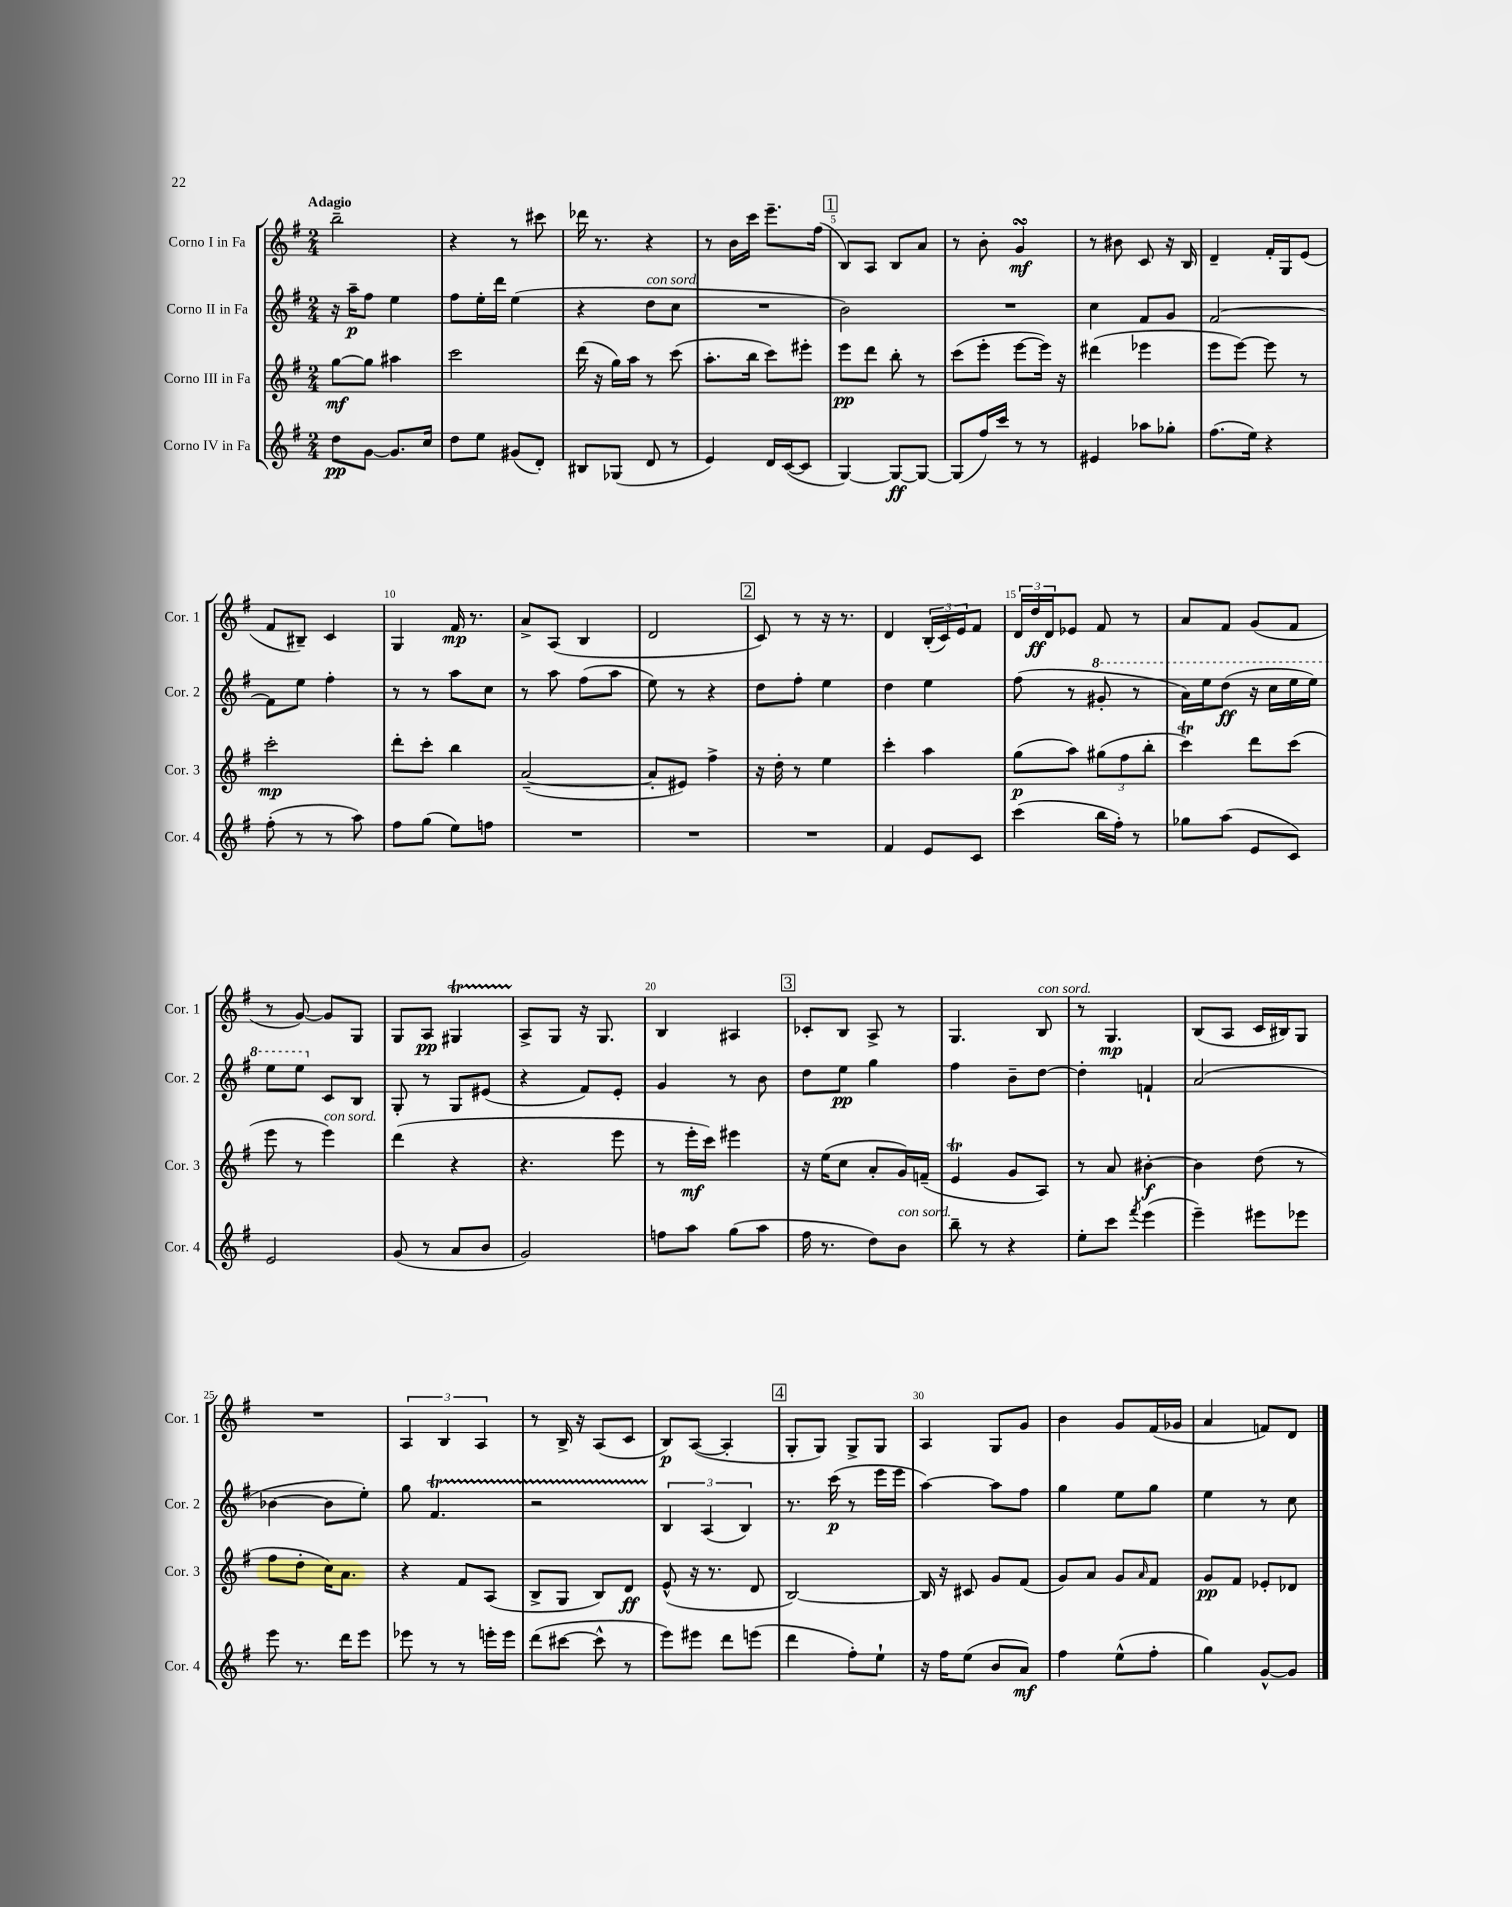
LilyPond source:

<<
\new StaffGroup <<
\new Staff = "s0" \with { instrumentName = "Corno I in Fa" shortInstrumentName = "Cor. 1" } {
    \clef treble \key g \major \numericTimeSignature \time 2/4 \tempo "Adagio"
    b''2-- |
    r4 r8 cis'''8 |
    des'''16 r8. r4 |
    r8 b'16 c'''16 e'''8.-- fis''16( |
    \mark \markup { \box "1" } b8) a8 b8 a'8 |
    r8 b'8-. g'4\turn\mf |
    r8 bis'8 c'8 r16 b16 |
    d'4-- fis'16-. g16 e'8( |
    fis'8 bis8--) c'4 |
    g4 fis'16\mp r8. |
    a'8-> a8( b4 |
    d'2 |
    \mark \markup { \box "2" } c'8) r8 r16 r8. |
    d'4 \tuplet 3/2 { b16-.( c'16) e'16 } fis'8 |
    \tuplet 3/2 { d'16 d''16\ff d'16 } ees'8 fis'8 r8 |
    a'8 fis'8 g'8( fis'8 |
    r8 g'8~) g'8 g8 |
    g8 a8\pp gis4\startTrillSpan |
    a8->\stopTrillSpan g8 r16 g8. |
    b4 ais4 |
    \mark \markup { \box "3" } ces'8-. b8 a8-> r8 |
    g4. b8^\markup { \italic "con sord." } |
    r8 g4.\mp |
    b8( a8 c'16 bis16) g8 |
    R2 |
    \tuplet 3/2 { a4 b4 a4 } |
    r8 b16-> r16 a8( c'8 |
    b8\p) a8~( a4-. |
    \mark \markup { \box "4" } g8-. g8) g8-> g8 |
    a4 g8 g'8 |
    b'4 g'8 fis'16( ges'16 |
    a'4 f'8) d'8 \bar "|." |
}
\new Staff = "s1" \with { instrumentName = "Corno II in Fa" shortInstrumentName = "Cor. 2" } {
    \clef treble \key g \major \numericTimeSignature \time 2/4
    r16 a''16--\p fis''8 e''4 |
    fis''8 e''16-. d'''16 e''4( |
    r4 d''8^\markup { \italic "con sord." } c''8 |
    R2 |
    \mark \markup { \box "1" } b'2) |
    R2 |
    c''4 fis'8 g'8 |
    fis'2~ |
    fis'8 e''8 fis''4-. |
    r8 r8 a''8 c''8 |
    r8 a''8 fis''8( a''8 |
    e''8) r8 r4 |
    \mark \markup { \box "2" } d''8 fis''8-. e''4 |
    d''4 e''4 |
    fis''8( r8 \ottava #1 gis''8-. r8 |
    a''16) e'''16 d'''8\ff( r16 c'''16 e'''16 e'''16) |
    e'''8 e'''8 \ottava #0 c'8 b8 |
    g8-. r8 g8 eis'8( |
    r4 fis'8) e'8-. |
    g'4 r8 b'8 |
    \mark \markup { \box "3" } d''8 e''8\pp g''4 |
    fis''4 b'8-- d''8~ |
    d''4-. f'4-! |
    a'2( |
    bes'4~ bes'8 e''8-.) |
    g''8 fis'4.\startTrillSpan |
    r2 |
    \tuplet 3/2 { b4\stopTrillSpan a4( b4) } |
    \mark \markup { \box "4" } r8. c'''16\p( r8 e'''16 e'''16 |
    a''4~) a''8 fis''8 |
    g''4 e''8 g''8 |
    e''4 r8 c''8 \bar "|." |
}
\new Staff = "s2" \with { instrumentName = "Corno III in Fa" shortInstrumentName = "Cor. 3" } {
    \clef treble \key g \major \numericTimeSignature \time 2/4
    g''8~\mf g''8 ais''4 |
    c'''2 |
    d'''16( r16 g''16) a''16 r8 c'''8( |
    a''8.-. b''16 c'''8) eis'''8-. |
    \mark \markup { \box "1" } e'''8\pp d'''8 b''8-. r8 |
    c'''8( e'''8-. e'''8~ e'''16) r16 |
    dis'''4( ees'''4 |
    e'''8 e'''8~) e'''8 r8 |
    c'''2-.\mp |
    d'''8-. c'''8-. b''4 |
    a'2~--( |
    a'8-. eis'8) fis''4-> |
    \mark \markup { \box "2" } r16 d''16-. r8 e''4 |
    c'''4-. a''4 |
    g''8\p( a''8) \tuplet 3/2 { gis''8( fis''8 b''8-. } |
    c'''4\trill) d'''8 c'''8( |
    e'''8 r8 e'''4^\markup { \italic "con sord." }) |
    d'''4( r4 |
    r4. e'''8 |
    r8 e'''16-.\mf c'''16) eis'''4 |
    \mark \markup { \box "3" } r16 e''16( c''8 a'8-. g'16) f'16--( |
    e'4\trill g'8 a8) |
    r8 a'8 bis'4~-.\f |
    bis'4 d''8( r8 |
    fis''8 d''8-. c''16) a'8. |
    r4 fis'8 a8( |
    b8-> g8 b8) d'8\ff |
    e'8-^( r16 r8. d'8 |
    \mark \markup { \box "4" } b2~) |
    b16 r16 cis'8 g'8 fis'8( |
    g'8) a'8 g'8 \grace { a'16 } fis'8 |
    g'8\pp fis'8 ees'8-. des'8 \bar "|." |
}
\new Staff = "s3" \with { instrumentName = "Corno IV in Fa" shortInstrumentName = "Cor. 4" } {
    \clef treble \key g \major \numericTimeSignature \time 2/4
    d''8\pp g'8~ g'8. c''16 |
    d''8 e''8 gis'8( d'8-.) |
    bis8 ges8( d'8 r8 |
    e'4) d'16 c'16~( c'8 |
    \mark \markup { \box "1" } g4~) g8~\ff g8~ |
    g8( fis''16) c'''16 r8 r8 |
    eis'4 aes''8 ges''8-. |
    fis''8.( e''16) r4 |
    fis''8-.( r8 r8 a''8) |
    fis''8 g''8( e''8) f''8 |
    R2 |
    R2 |
    \mark \markup { \box "2" } R2 |
    fis'4 e'8 c'8 |
    c'''4( b''16 fis''16-.) r8 |
    ges''8 a''8( e'8 c'8) |
    e'2 |
    g'8( r8 a'8 b'8 |
    g'2) |
    f''8 a''8 g''8( a''8 |
    \mark \markup { \box "3" } fis''16 r8. d''8) b'8^\markup { \italic "con sord." } |
    b''8-- r8 r4 |
    e''8-. c'''8 \acciaccatura { fis'''8 } e'''4( |
    e'''4--) eis'''8 ees'''8 |
    e'''8 r8. d'''16 e'''8 |
    ees'''8 r8 r8 e'''16-. e'''16 |
    d'''8( cis'''8~ cis'''8-^ r8 |
    e'''8) eis'''8 d'''8 e'''8( |
    \mark \markup { \box "4" } d'''4 fis''8-.) e''8-! |
    r16 fis''16 e''8( b'8 a'8\mf) |
    fis''4 e''8-^( fis''8-. |
    g''4) g'8~-^ g'8 \bar "|." |
}
>>
>>
\layout { \context { \Score \override BarNumber.break-visibility = ##(#f #t #t) barNumberVisibility = #(every-nth-bar-number-visible 5) } }
